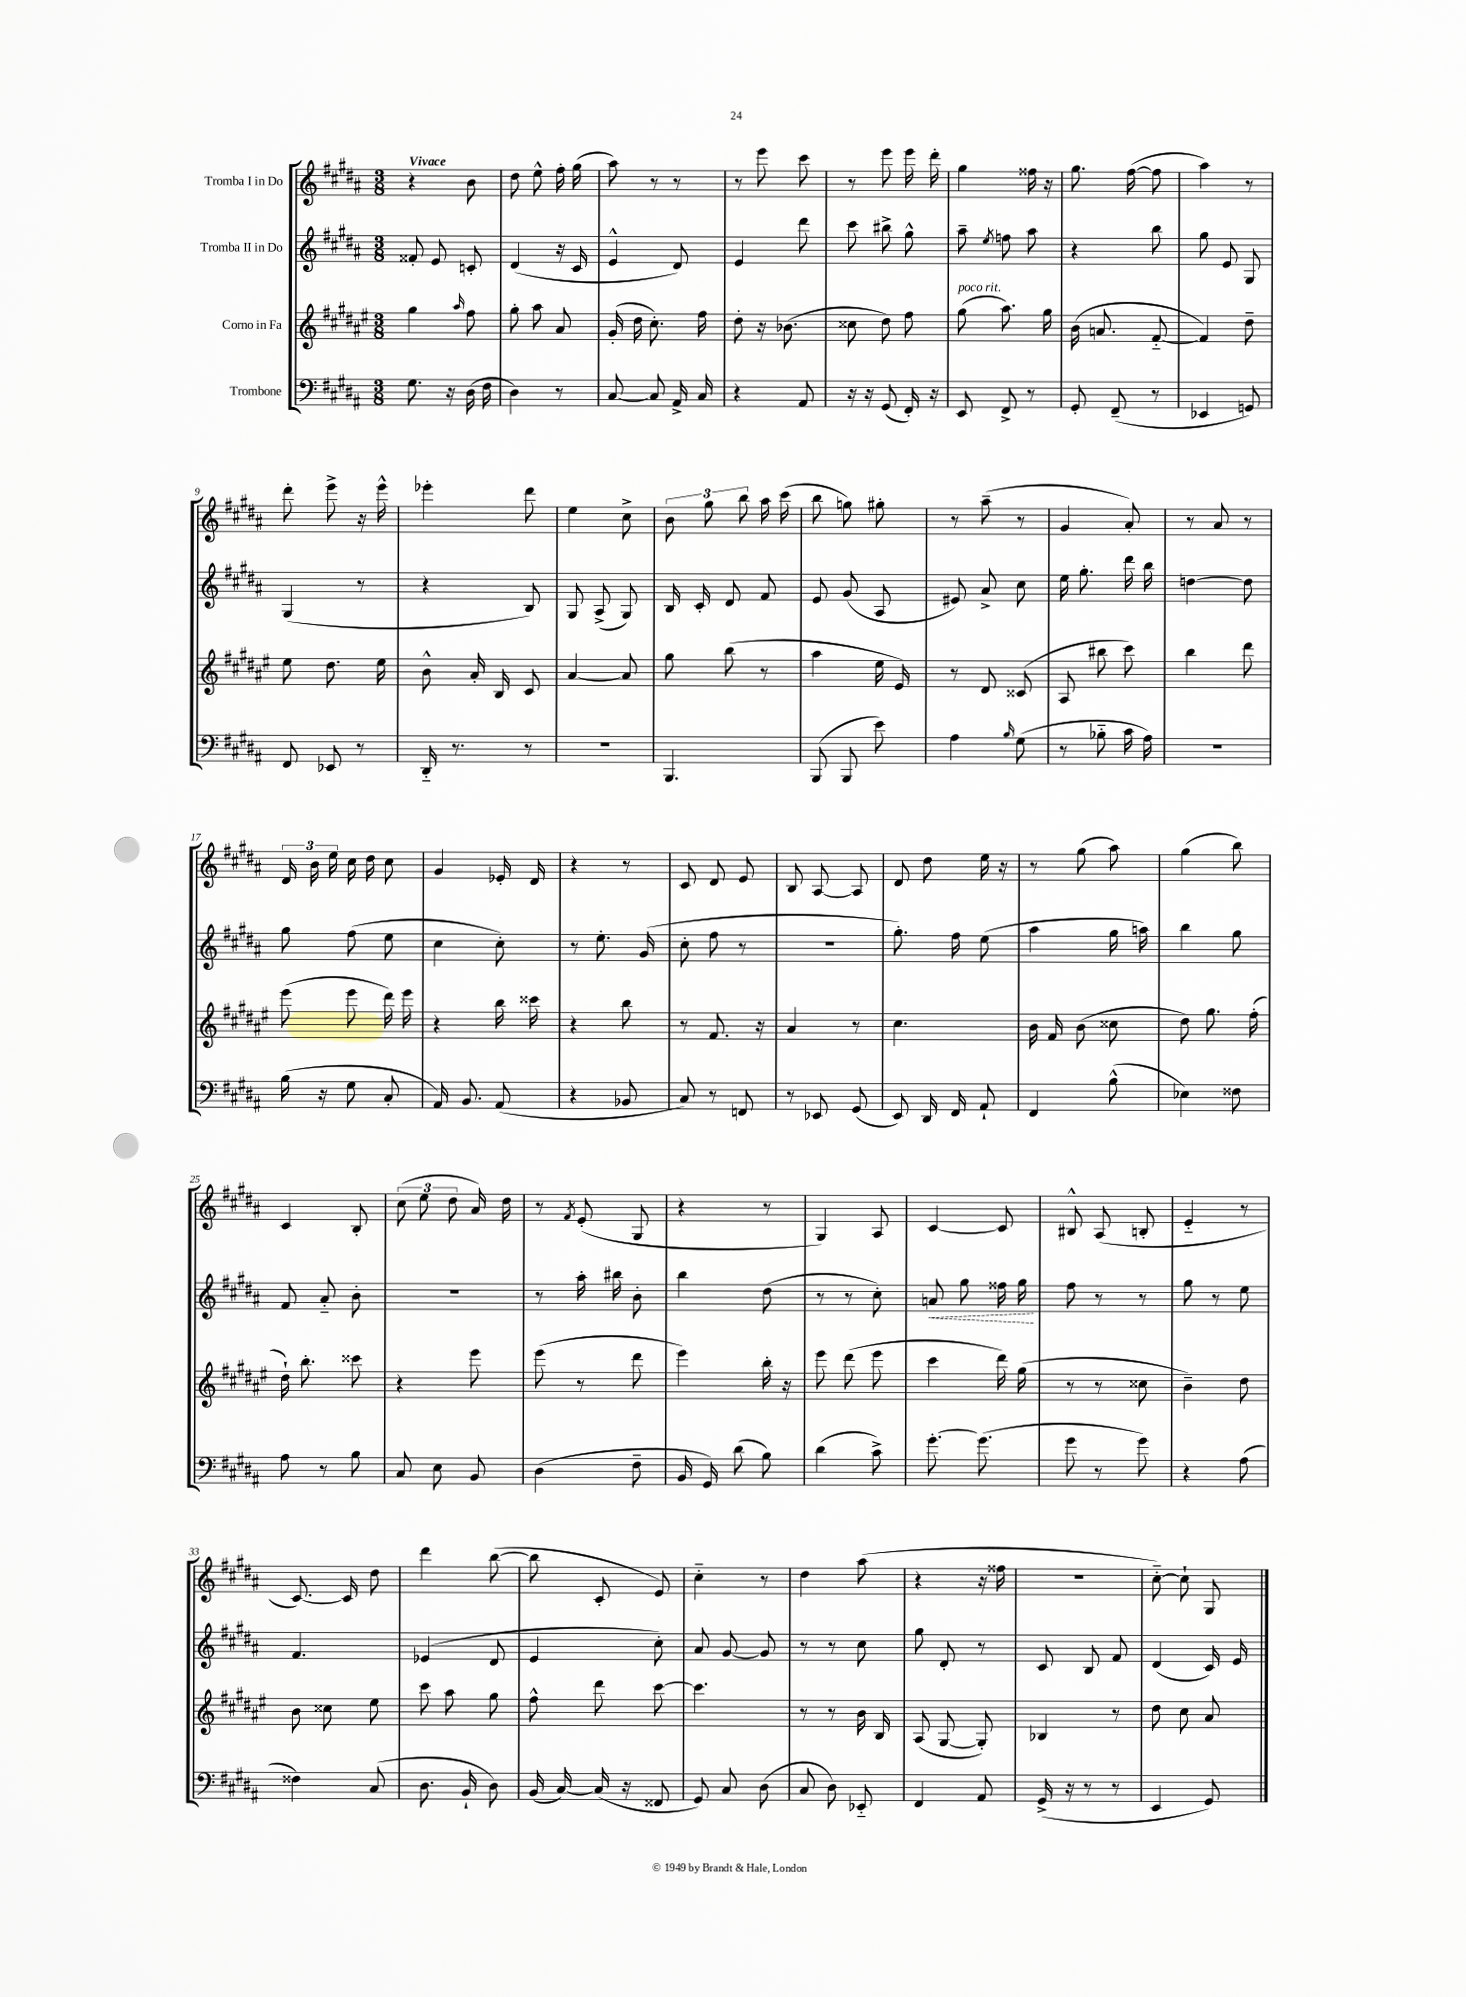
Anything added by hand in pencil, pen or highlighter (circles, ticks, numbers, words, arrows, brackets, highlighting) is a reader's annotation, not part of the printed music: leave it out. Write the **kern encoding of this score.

**kern	**kern	**kern	**dynam	**kern
*part4	*part3	*part2	*part2	*part1
*staff4	*staff3	*staff2	*staff2	*staff1
*I"Trombone	*I"Corno in Fa	*I"Tromba II in Do	*	*I"Tromba I in Do
*clefF4	*clefG2	*clefG2	*	*clefG2
*k[f#c#g#d#a#]	*k[f#c#g#d#a#e#]	*k[f#c#g#d#a#]	*	*k[f#c#g#d#a#]
*M3/8	*M3/8	*M3/8	*	*M3/8
=1	=1	=1	=1	=1
!	!	!	!	!LO:TX:a:B:t=Vivace
8.G#\	4gg#\	8f##X'/	.	4r
.	.	8e/	.	.
16r	.	.	.	.
.	16qqaa#/	.	.	.
(16D#\	8ff#\	8cn'/	.	8b\
16F#\	.	.	.	.
=2	=2	=2	=2	=2
4D#\)	8gg#'\	(4d#/	.	8dd#\
.	8aa#\	.	.	8ee^^\
8r	8a#/	16r	.	16ff#'\
.	.	16c#/	.	(16gg#\
=3	=3	=3	=3	=3
[8C#/	(16g#'/	4e^^/	.	8aa#\)
.	16dd#\	.	.	.
8C#/]	8.cc#'\)	.	.	8r
16AA#^/	.	8d#/)	.	8r
16C#/	16ff#\	.	.	.
=4	=4	=4	=4	=4
4r	8dd#'\	4e/	.	8r
.	16r	.	.	8eee\
.	(8.b-X\	.	.	.
8AA#/	.	8ddd#\	.	8ccc#\
=5	=5	=5	=5	=5
16r	8cc##X\	8ccc#\	.	8r
16r	.	.	.	.
(8GG#/	8dd#\)	8bb#X^\	.	8eee\
16FF#'/)	8ff#\	8gg#^^\	.	16eee\
16r	.	.	.	16ddd#'\
=6	=6	=6	=6	=6
!	!LO:TX:a:i:t=poco rit.	!	!	!
8EE/	(8gg#\	8aa#~\	.	4gg#\
.	.	8qee/	.	.
8FF#^/	8.aa#\)	8ffn\	.	.
8r	.	8aa#\	.	16ff##X\
.	16gg#\	.	.	16r
=7	=7	=7	=7	=7
8GG#'/	(16b\	4r	.	8.gg#\
.	8.an/	.	.	.
(8FF#~/	.	.	.	.
.	.	.	.	([16ff#\
8r	[8f#/	8bb\	.	8ff#\]
=8	=8	=8	=8	=8
4EE-X/	4f#/])	8gg#\	.	4aa#\)
.	.	8e/	.	.
8GGn/)	8dd#~\	8G#/	.	8r
!!LO:LB:g=z
=9	=9	=9	=9	=9
8FF#/	8ee#\	(4G#/	.	8ddd#'\
8EE-X/	8.dd#\	.	.	8eee^\
8r	.	8r	.	16r
.	16ee#\	.	.	16eee^^\
=10	=10	=10	=10	=10
16DD#/	8b^^\	4r	.	4eee-X'\
8.r	.	.	.	.
.	16a#'/	.	.	.
.	16B/	.	.	.
8r	8c#/	8B/)	.	8ddd#\
=11	=11	=11	=11	=11
4.r	[4a#/	8G#/	.	4ee\
.	.	(8A#^/	.	.
.	8a#/]	8G#/)	.	8cc#^\
=12	=12	=12	=12	=12
4.BBB/	8gg#\	16B/	.	12b\
.	.	16c#'/	.	.
.	.	.	.	12gg#\
.	(8bb\	8d#/	.	.
.	.	.	.	12bb\
.	8r	8f#/	.	16aa#\
.	.	.	.	(16ccc#\
=13	=13	=13	=13	=13
(8BBB/	4aa#\	8e/	.	8bb\
8BBB/	.	(8g#/	.	8ggn\)
8e\)	16ee#\	8A#/	.	8gg#X'\
.	16e#/)	.	.	.
=14	=14	=14	=14	=14
4A#\	8r	8e#X/)	.	8r
.	8d#/	8a#^/	.	(8aa#~\
16qqB/	.	.	.	.
(8G#\	(8c##X/	8cc#\	.	8r
=15	=15	=15	=15	=15
8r	8A#/	16ee\	.	4g#/
.	.	8.gg#'\	.	.
8B-X\	8bb#X\	.	.	.
16c#\	8ccc#\)	16ddd#\	.	8a#'/)
16A#\)	.	16bb\	.	.
=16	=16	=16	=16	=16
4.r	4bb\	[4ddn\	.	8r
.	.	.	.	8a#/
.	8ddd#\	8dd\]	.	8r
!!LO:LB:g=z
=17	=17	=17	=17	=17
(16B\	(8eee#\	8gg#\	.	24d#/
.	.	.	.	24b\
16r	.	.	.	.
.	.	.	.	24ee\
8G#\	8eee#\	(8ff#\	.	16cc#\
.	.	.	.	16dd#\
8C#'/	16ddd#\)	8ee\	.	8cc#\
.	16eee#\	.	.	.
=18	=18	=18	=18	=18
16AA#/)	4r	4cc#\	.	4g#/
8.BB/	.	.	.	.
(8AA#/	16bb\	8cc#'\)	.	16e-X'/
.	16ccc##X\	.	.	16d#/
=19	=19	=19	=19	=19
4r	4r	8r	.	4r
.	.	8.ee'\	.	.
8BB-X/	8bb\	.	.	8r
.	.	(16g#/	.	.
=20	=20	=20	=20	=20
8C#/)	8r	8cc#'\	.	8c#/
8r	8.f#/	8ff#\	.	8d#/
8FFn/	.	8r	.	8e/
.	16r	.	.	.
=21	=21	=21	=21	=21
8r	4a#/	4.r	.	8B/
8EE-X/	.	.	.	[8A#/
(8GG#/	8r	.	.	8A#/]
=22	=22	=22	=22	=22
8EE/)	4.cc#\	8.gg#'\)	.	8d#/
16DD#/	.	.	.	8dd#\
16FF#/	.	16ff#\	.	.
8AA#`/	.	(8ee\	.	16ee\
.	.	.	.	16r
=23	=23	=23	=23	=23
4FF#/	16b\	4aa#\	.	8r
.	16f#/	.	.	.
.	(8b\	.	.	(8gg#\
(8B^^\	8cc##X\	16gg#\	.	8aa#\)
.	.	16aan\)	.	.
=24	=24	=24	=24	=24
4E-X\)	8dd#\)	4bb\	.	(4gg#\
.	8.gg#\	.	.	.
8F##X\	.	8gg#\	.	8bb\)
.	(16ff#'\	.	.	.
!!LO:LB:g=z
=25	=25	=25	=25	=25
8A#\	16dd#`\)	8f#/	.	4c#/
.	8.bb'\	.	.	.
8r	.	8a#/	.	.
8B\	8ccc##X\	8b'\	.	8B'/
=26	=26	=26	=26	=26
8C#/	4r	4.r	.	(12cc#\
.	.	.	.	12ee\
8E\	.	.	.	.
.	.	.	.	12dd#\
8BB/	8eee#\	.	.	16a#/)
.	.	.	.	16dd#\
=27	=27	=27	=27	=27
(4D#\	(8eee#\	8r	.	8r
.	.	.	.	8qf#/
.	8r	16aa#'\	.	(8e'/
.	.	16bb#X\	.	.
8F#~\	8ddd#\	8b'\	.	8G#/
=28	=28	=28	=28	=28
16BB/	4eee#\)	4bb\	.	4r
16GG#/)	.	.	.	.
(8d#\	.	.	.	.
8B\)	16bb'\	(8dd#\	.	8r
.	16r	.	.	.
=29	=29	=29	=29	=29
(4d#\	8eee#\	8r	.	4G#/)
.	(8ddd#\	8r	.	.
8c#^\)	8eee#\	8cc#'\)	.	8A#/
=30	=30	=30	=30	=30
!	!	!	!LO:HP:b	!
[8.g#'\	4ccc#\	8an/	<	[4c#/
.	.	8gg#\	.	.
(8.g#\]	.	.	.	.
.	16ddd#\)	16ff##X\	.	8c#/]
.	(16gg#\	16gg#\	.	.
.	.	.	[	.
=31	=31	=31	=31	=31
8g#\	8r	8ff#\	.	8B#X^^/
8r	8r	8r	.	(8A#/
8g#\)	8cc##X\	8r	.	8Bn'/
=32	=32	=32	=32	=32
4r	4b~\)	8gg#\	.	4e/
.	.	8r	.	.
(8A#\	8dd#\	8ee\	.	8r
!!LO:LB:g=z
=33	=33	=33	=33	=33
4F##X\)	8b\	4.f#/	.	[8.c#/)
.	8cc##X\	.	.	.
.	.	.	.	16c#/]
(8C#/	8ee#\	.	.	8dd#\
=34	=34	=34	=34	=34
8.D#\	8ccc#\	(4e-X/	.	4ddd#\
.	8aa#\	.	.	.
16BB`/	.	.	.	.
8D#\)	8gg#\	8d#/	.	([8bb\
=35	=35	=35	=35	=35
(16BB/	8ff#^^\	4e/	.	8bb\]
[16C#/)	.	.	.	.
(16C#/]	8ddd#\	.	.	8c#'/
16r	.	.	.	.
8FF##X/	[8ccc#\	8cc#'\)	.	8e/)
=36	=36	=36	=36	=36
8GG#/)	4.ccc#\]	8a#/	.	4cc#\
8C#/	.	[8g#/	.	.
(8D#\	.	8g#/]	.	8r
=37	=37	=37	=37	=37
8C#/	8r	8r	.	4dd#\
8D#\)	8r	8r	.	.
8EE-X/	16b\	8cc#\	.	(8aa#\
.	16B/	.	.	.
=38	=38	=38	=38	=38
4FF#/	(8A#/	8gg#\	.	4r
.	[8G#/	8d#'/	.	.
8AA#/	8G#'/])	8r	.	16r
.	.	.	.	16ff##X\
=39	=39	=39	=39	=39
(16GG#^/	4B-X/	8c#/	.	4.r
16r	.	.	.	.
8r	.	8B/	.	.
8r	8r	8f#/	.	.
=40	=40	=40	=40	=40
4EE/	8dd#\	(4d#/	.	[8cc#\)
.	8cc#\	.	.	8cc#`\]
8GG#/)	8a#/	16c#/)	.	8G#/
.	.	16e/	.	.
==	==	==	==	==
*-	*-	*-	*-	*-
